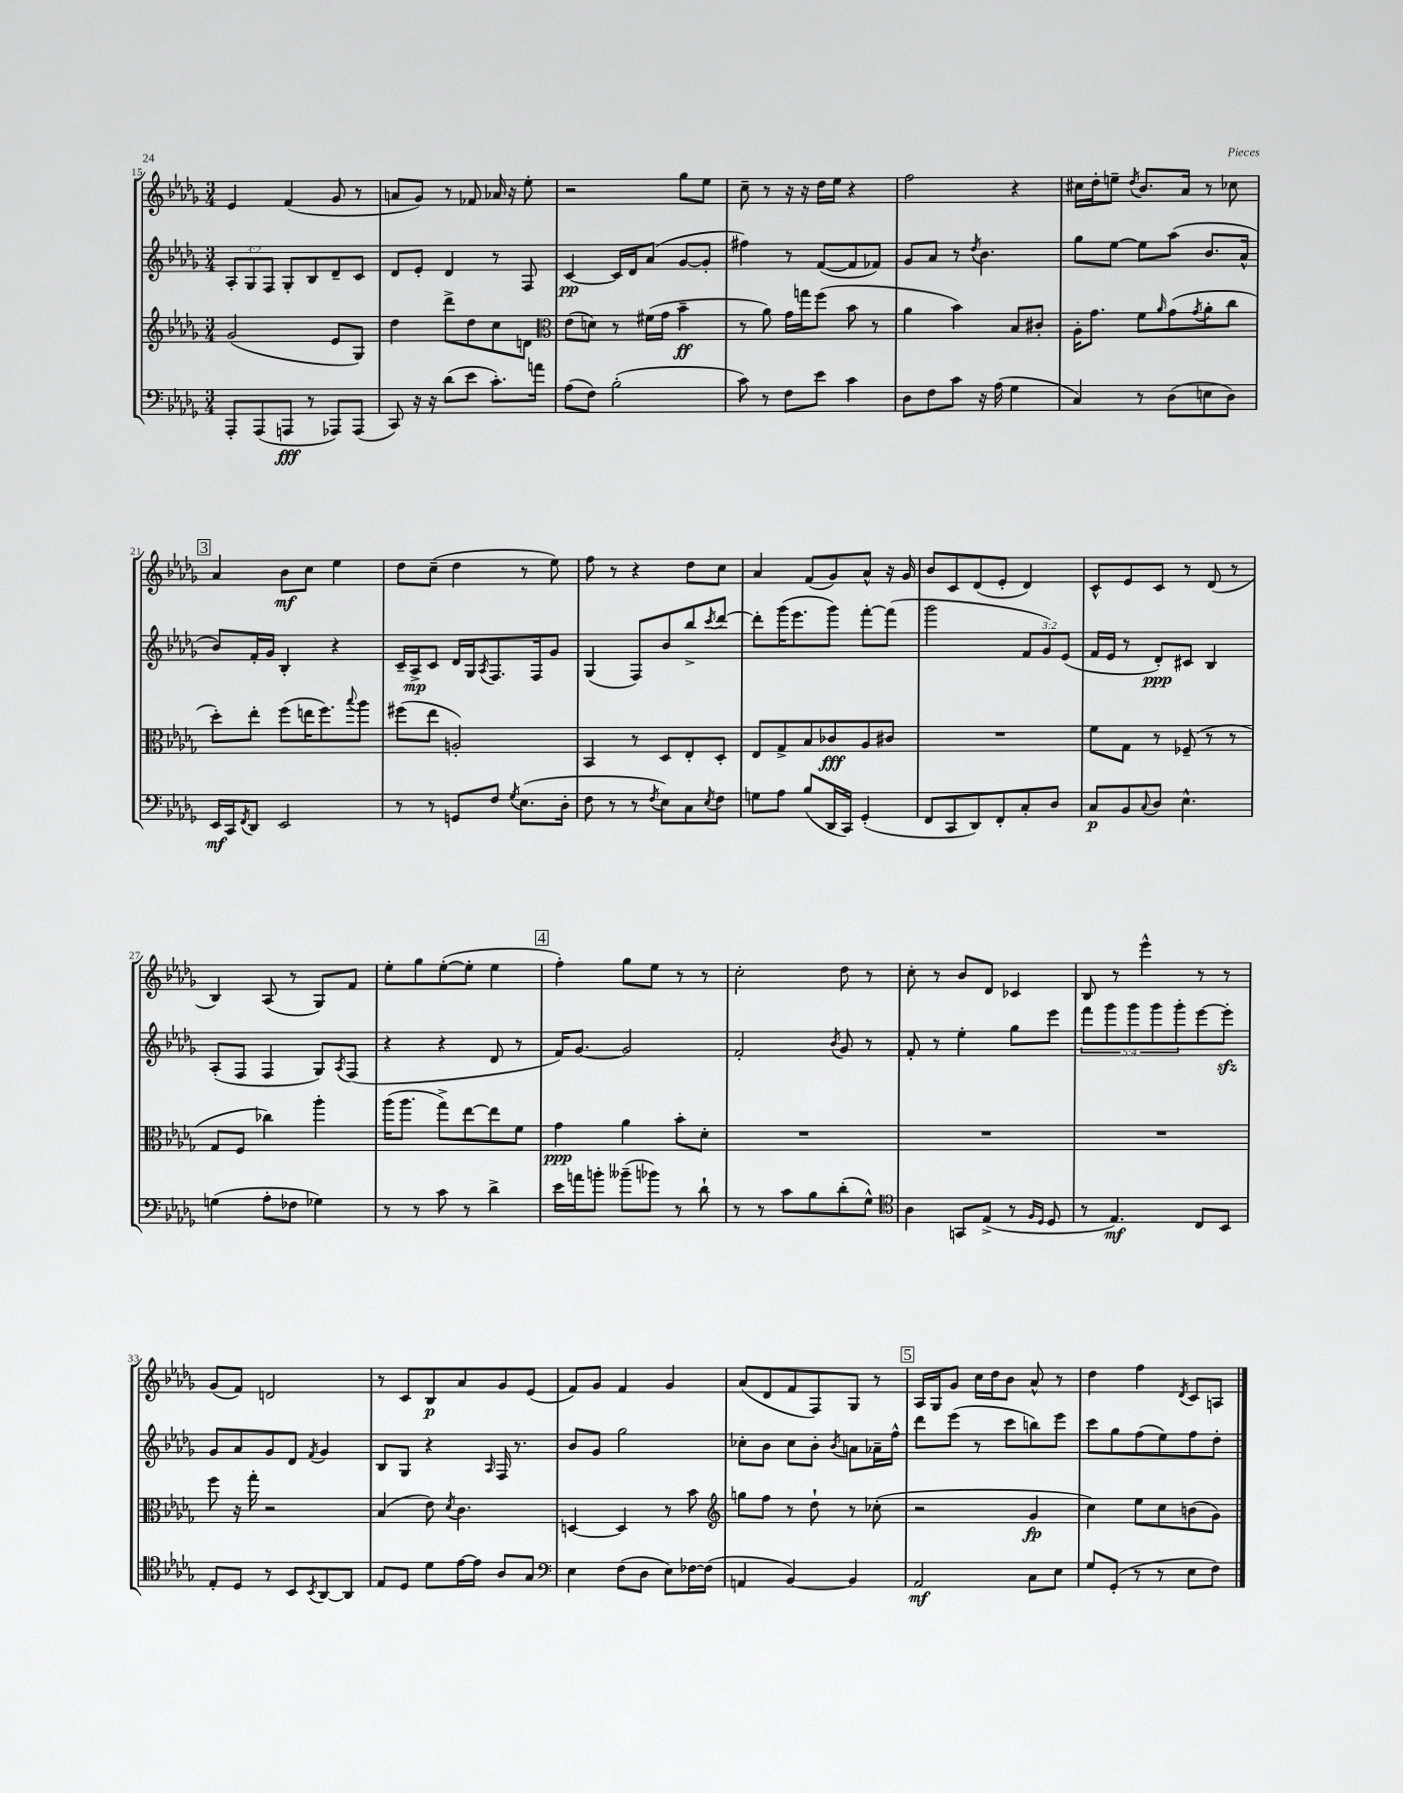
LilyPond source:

<<
\new StaffGroup <<
\new Staff = "s0" {
    \clef treble \key des \major \numericTimeSignature \time 3/4
    ees'4 f'4( ges'8 r8 |
    a'8 ges'8) r8 fes'8 aes'16 r16 ees''8-. |
    r2 ges''8 ees''8 |
    c''8-- r8 r16 r16 des''16 ees''16 r4 |
    f''2 r4 |
    cis''16 des''16-. e''8-- \acciaccatura { des''8 } bes'8. aes'16 r8 ces''8 |
    \mark \markup { \box "3" } aes'4 bes'8\mf c''8 ees''4 |
    des''8 c''8--( des''4 r8 ees''8) |
    f''8 r8 r4 des''8 c''8 |
    aes'4 f'8( ges'8) aes'8-^ r16 ges'16 |
    bes'8 c'8 des'8( ees'8-. des'4) |
    c'8-^ ees'8 c'8 r8 des'8( r8 |
    bes4) aes8( r8 ges8) f'8 |
    ees''8-. ges''8 ees''8~-.( ees''8-. ees''4 |
    \mark \markup { \box "4" } f''4-.) ges''8 ees''8 r8 r8 |
    c''2-. des''8 r8 |
    c''8-. r8 bes'8 des'8 ces'4 |
    bes8 r8 ees'''4-^ r8 r8 |
    ges'8( f'8) d'2 |
    r8 c'8 bes8\p aes'8 ges'8 ees'8( |
    f'8) ges'8 f'4 ges'4 |
    aes'8( des'8 f'8 f8) ges8 r8 |
    \mark \markup { \box "5" } aes16 ges16 ges'8 c''16 des''16 bes'8 aes'8-^ r8 |
    des''4 f''4 \acciaccatura { des'8 } c'8 a8 \bar "|." |
}
\new Staff = "s1" {
    \clef treble \key des \major \numericTimeSignature \time 3/4 \override Staff.TupletNumber.text = #tuplet-number::calc-fraction-text
    \tuplet 3/2 { aes8-. ges8 f8 } ges8-. bes8 des'8-- c'8 |
    des'8 ees'8-. des'4 r8 f8 |
    c'4~\pp c'16 des'16 aes'8( ges'8~ ges'8-. |
    fis''4) r8 f'8~( f'8 fes'8) |
    ges'8 aes'8 r8 \acciaccatura { des''8 } bes'4. |
    ges''8 ees''8~ ees''8 aes''8( bes'8. aes'16-^ |
    \mark \markup { \box "3" } bes'8) f'16-. ges'16 bes4-. r4 |
    c'16-- aes16->\mp c'8 des'16 ges16 \acciaccatura { aes8 } f8. f16 ges'8 |
    ges4( f8) bes'8 bes''8-> \acciaccatura { c'''8 } des'''8~ |
    des'''8-. ges'''16( ees'''8. ges'''8) f'''8~-. f'''8( |
    ges'''2 \tuplet 3/2 { f'8 ges'8) ees'8( } |
    f'16 ees'16 r8 des'8-.\ppp) cis'8 bes4 |
    aes8-.( f8 f4 ges8) \acciaccatura { aes8 } f8( |
    r4 r4 des'8 r8 |
    \mark \markup { \box "4" } f'16) ges'8.~ ges'2 |
    f'2-. \acciaccatura { bes'8 } ges'8 r8 |
    f'8-. r8 ees''4-. ges''8 ees'''8 |
    \tuplet 5/4 { f'''8 ges'''8 ges'''8 ges'''8 ges'''8-. } ees'''8~ ees'''8-.\sfz |
    ges'8 aes'8 ges'8 des'8 \acciaccatura { f'8 } ges'4 |
    bes8 ges8 r4 \grace { aes16 } f16 r8. |
    bes'8 ges'8 ges''2 |
    ces''8-. bes'8 ces''8 bes'8-. \acciaccatura { bes'8 } a'8 aes'16-- f''16-^ |
    \mark \markup { \box "5" } des'''8 ees'''8( r8 c'''8 b''8) ees'''8 |
    c'''8 ges''8 f''8( ees''8) f''8 des''8-. \bar "|." |
}
\new Staff = "s2" {
    \clef treble \key des \major \numericTimeSignature \time 3/4
    ges'2( ees'8 ges8) |
    des''4 des'''8-> des''8 c''8 d'8 |
    \clef alto ees'8( d'8) r8 fis'16( ges'16 bes'4--\ff |
    r8 aes'8) ges'16 g''16 f''8( bes'8 r8 |
    aes'4 bes'4) bes8 cis'8-. |
    aes16-. ges'8. f'8 \grace { aes'16 } ges'8( \acciaccatura { ges'8 } aes'8-. c''8 |
    \mark \markup { \box "3" } des''8-.) ees''8-. f''8( e''16 f''8.) \appoggiatura { bes''8 } aes''8 |
    fis''8( ees''8 a2-.) |
    bes,4 r8 des8 ees8-. des8-. |
    ees8 ges8-> bes8 ces'8\fff aes8 cis'8 |
    R2. |
    f'8 ges8 r8 fes8--( r8 r8 |
    ges8 f8 ces''4) aes''4-. |
    aes''16( aes''8. ges''8->) ees''8~ ees''8 f'8 |
    \mark \markup { \box "4" } ges'4\ppp aes'4 bes'8-. des'8-. |
    R2. |
    R2. |
    R2. |
    f''8 r16 ges''16-. r2 |
    bes4( ees'8) \acciaccatura { des'8 } c'4. |
    d4~ d4 r8 bes'8 |
    \clef treble g''8 f''8 r8 des''8-! r8 ces''8-.( |
    \mark \markup { \box "5" } r2 ges'4\fp |
    c''4) ees''8 c''8 b'8( ges'8) \bar "|." |
}
\new Staff = "s3" {
    \clef bass \key des \major \numericTimeSignature \time 3/4
    aes,,8-. aes,,8( a,,8\fff r8 aes,,8) aes,,8( |
    c,8) r16 r16 des'8( ees'8 c'8.-.) a'16 |
    aes8( f8) bes2-.( |
    c'8) r8 f8 ees'8 c'4 |
    des8 f8 c'8 r16 aes16( ges4 |
    c4) r8 des8( e8 des8) |
    \mark \markup { \box "3" } ees,16\mf c,16 \acciaccatura { f,8 } des,8 ees,2 |
    r8 r8 g,8 f8 \acciaccatura { ges8 } ees8.( des16-. |
    f8 r8 r8 \acciaccatura { f8 } ees8) c8 \acciaccatura { ees8 } f8 |
    g8 aes8 bes8( des,16 c,16) ges,4-.( |
    f,8 c,8 des,8) f,8-. c8-. des8 |
    c8\p bes,8 \appoggiatura { c8 } des8 ees4.-^ |
    g4( aes8-. fes8 ges4) |
    r8 r8 c'8 r8 des'4-> |
    \mark \markup { \box "4" } ees'16 a'16 b'8-. beses'8--( bes'8) r8 des'8-! |
    r8 r8 c'8 bes8 des'8-.( ges8-^) |
    \clef tenor aes4 g,8 ees8->( r8 \grace { f16 des16 } des8 |
    r8 ees4.\mf) c8 bes,8 |
    ees8-. des8 r8 bes,8 \acciaccatura { bes,8 } aes,8~ aes,8 |
    ees8 des8 des'8 ees'16~ ees'16 aes8 ges8 |
    \clef bass ees4 f8( des8 ees8) fes16~ fes16( |
    a,4 bes,4~) bes,4 |
    \mark \markup { \box "5" } aes,2\mf c8 ees8 |
    ges8 ges,8-.( r8 r8 ees8 f8) \bar "|." |
}
>>
>>
\layout { \context { \Score currentBarNumber = #15 } }
